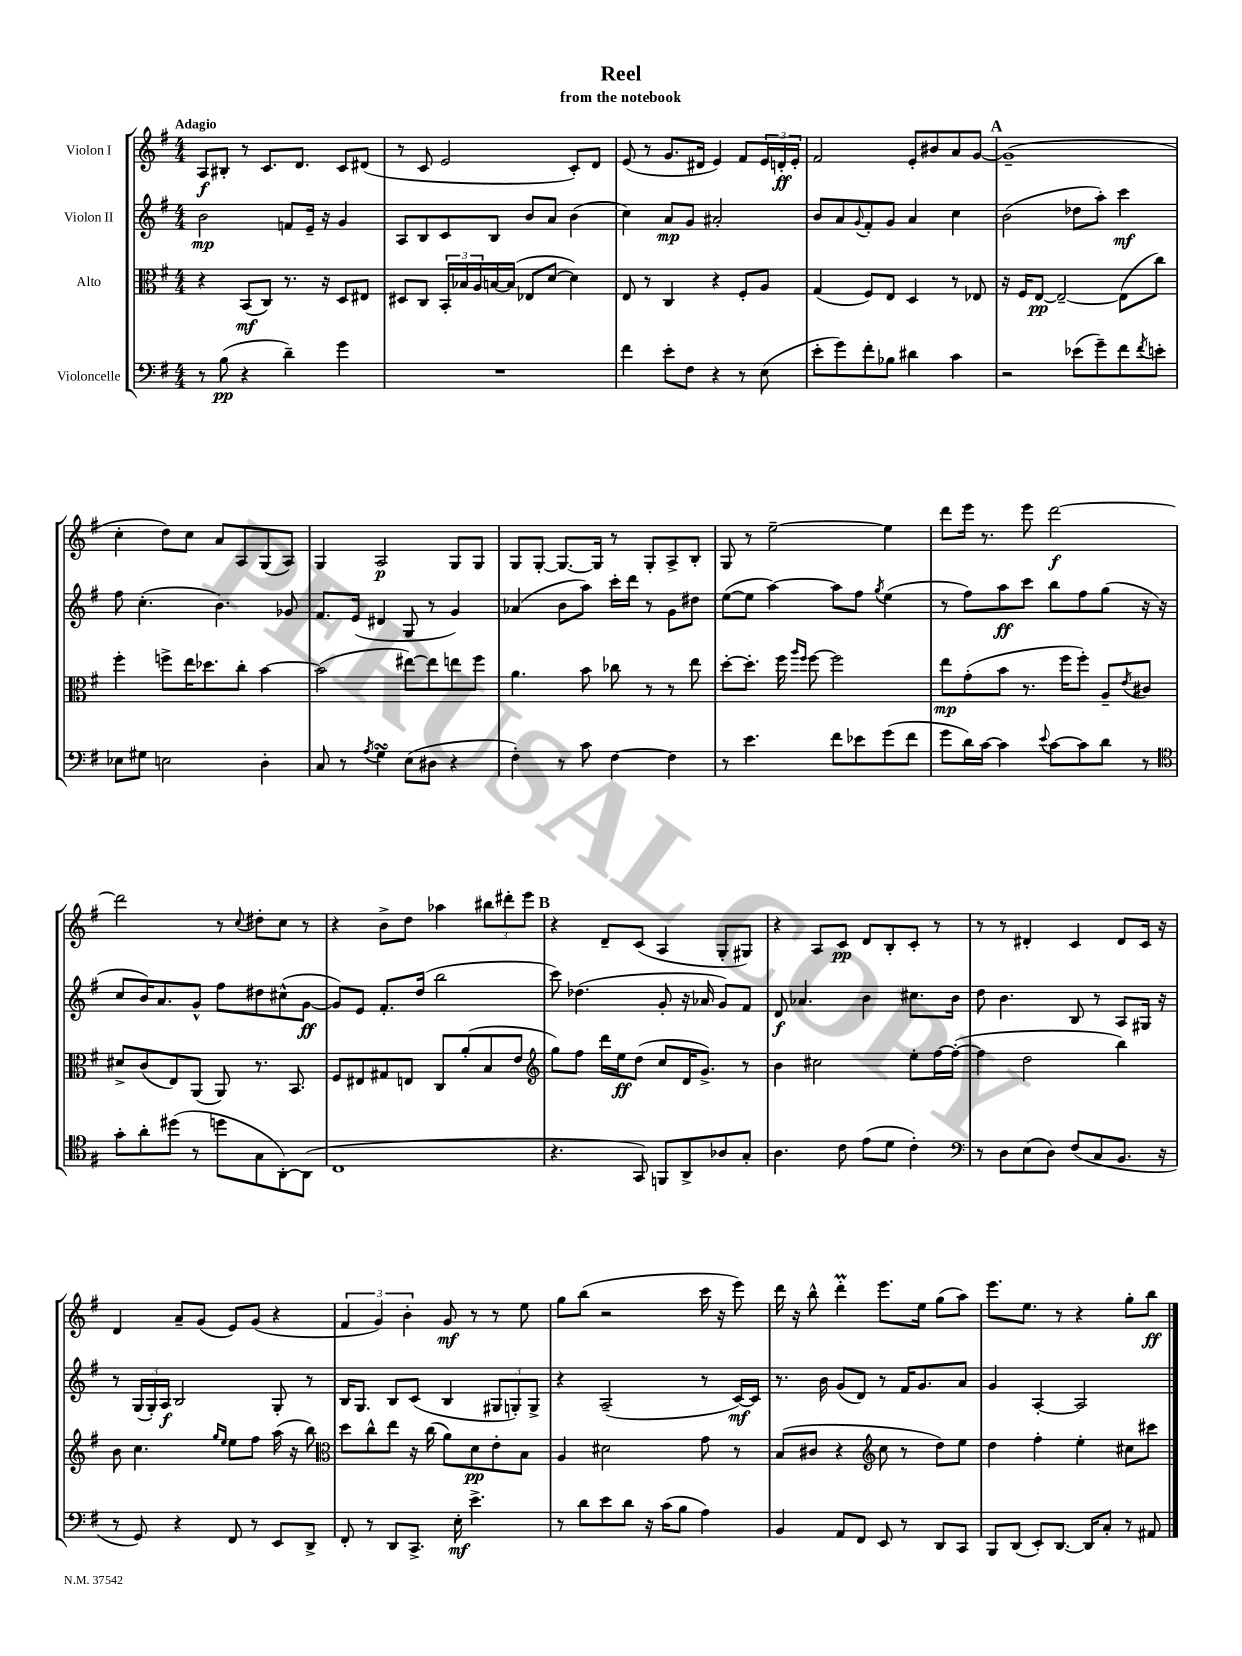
\header { title = "Reel" subtitle = "from the notebook" }
<<
\new StaffGroup <<
\new Staff = "s0" \with { instrumentName = "Violon I" } {
    \clef treble \key g \major \numericTimeSignature \time 4/4 \tempo "Adagio"
    a8\f bis8-. r8 c'8. d'8. c'8 dis'8( |
    r8 c'8 e'2 c'8-.) d'8 |
    e'8( r8 g'8. dis'16 e'4) fis'8 \tuplet 3/2 { e'16 d'16-.\ff e'16-. } |
    fis'2 e'8-. bis'8 a'8 g'8~ |
    \mark \markup { \bold "A" } g'1--( |
    c''4-. d''8) c''8 a'8 a8 g8( a8) |
    g4 a2\p g8 g8 |
    g8 g8~-. g8.~ g16 r8 g8-. a8-> b8-. |
    g8 r8 e''2~-- e''4 |
    d'''8 e'''16 r8. e'''8 d'''2~\f |
    d'''2 r8 \appoggiatura { c''8 } dis''8-. c''8 r8 |
    r4 b'8-> d''8 aes''4 \tuplet 3/2 { bis''8 dis'''8-. e'''8 } |
    \mark \markup { \bold "B" } r4 d'8-- c'8( a4 g8-. gis8) |
    r4 a8 c'8\pp d'8 b8-. c'8-. r8 |
    r8 r8 dis'4-. c'4 dis'8 c'16 r16 |
    d'4 a'8-- g'8( e'8) g'8( r4 |
    \tuplet 3/2 { fis'4 g'4) b'4-. } g'8\mf r8 r8 e''8 |
    g''8 b''8( r2 c'''16 r16 e'''8) |
    d'''16 r16 b''8-^ d'''4-.\prall e'''8. e''16 g''8( a''8) |
    e'''8. e''8. r8 r4 g''8-. b''8\ff \bar "|." |
}
\new Staff = "s1" \with { instrumentName = "Violon II" } {
    \clef treble \key g \major \numericTimeSignature \time 4/4
    b'2\mp f'8 e'16-- r16 g'4 |
    a8 b8 c'8 b8 b'8 a'8 b'4( |
    c''4) a'8\mp g'8 ais'2-. |
    b'8 a'8 \appoggiatura { g'8 } fis'8-. g'8 a'4 c''4 |
    \mark \markup { \bold "A" } b'2( des''8 a''8-.) c'''4\mf |
    fis''8 c''4.-.( b'4.) ges'8 |
    fis'8. e'16( dis'4 g8 r8 g'4) |
    aes'4( b'8 a''8) c'''16-. d'''16 r8 g'8 dis''8 |
    e''8~( e''8 a''4~) a''8 fis''8 \acciaccatura { g''8 } e''4( |
    r8 fis''8) a''8\ff c'''8 b''8 fis''8 g''8( r16 r16 |
    c''8 b'16) a'8. g'8-^ fis''8 dis''8 cis''8-^( g'8~\ff |
    g'8) e'8 fis'8.-. d''16( b''2 |
    \mark \markup { \bold "B" } c'''8) des''4.( g'8-. r16 aes'16 g'8) fis'8 |
    d'8\f aes'4. b'4 cis''8. b'16 |
    d''8 b'4. b8 r8 a8 gis16 r16 |
    r8 \tuplet 3/2 { g16( g16-.) a16\f } b2 g8-. r8 |
    b16 g8. b8 c'8( b4 \tuplet 3/2 { gis8 g8-.) g8-> } |
    r4 a2--( r8 c'16~\mf) c'16 |
    r8. b'16 g'8( d'8) r8 fis'16 g'8. a'8 |
    g'4 a4~-. a2 \bar "|." |
}
\new Staff = "s2" \with { instrumentName = "Alto" } {
    \clef alto \key g \major \numericTimeSignature \time 4/4
    r4 b,8\mf( c8) r8. r16 d8 eis8 |
    dis8 c8 \tuplet 3/2 { b,16-. bes16 a16 } b16~ b16( ees8 d'8~ d'4) |
    e8 r8 c4 r4 fis8-. a8 |
    g4( fis8) e8 d4 r8 ees8 |
    \mark \markup { \bold "A" } r16 fis16 e8~\pp e2~-- e8( c''8) |
    fis''4-. f''8-> e''16 des''8. c''8-. b'4~ |
    b'2( eis''8~) eis''8 e''8 fis''8 |
    a'4. b'8 ces''8 r8 r8 e''8 |
    d''8~-. d''8.-. fis''16 \grace { a''16 fis''16 } fis''8~ fis''2 |
    e''8\mp g'8-.( b'8 r8. fis''16 fis''8-.) a8-- \acciaccatura { e'8 } cis'8 |
    dis'8-> c'8( e8) a,8( a,8) r8. b,8. |
    fis8 eis8 gis8 e8 c8 a'8-.( b8 e'8 |
    \mark \markup { \bold "B" } \clef treble g''8) fis''8 d'''16 e''16\ff d''8( c''8 d'16 g'8.->) r8 |
    b'4 cis''2 e''8-. fis''16~ fis''16~-.( |
    fis''4 d''2 b''4) |
    b'8 c''4. \grace { g''16 e''16 } e''8 fis''8 a''16( r16 b''8) |
    \clef alto d''8 c''8-^ e''8 r16 c''16( a'8) d'8\pp e'8-. b8 |
    a4 dis'2 g'8 r8 |
    b8( cis'8 r4 \clef treble c''8 r8 d''8) e''8 |
    d''4 fis''4-. e''4-. cis''8 cis'''8 \bar "|." |
}
\new Staff = "s3" \with { instrumentName = "Violoncelle" } {
    \clef bass \key g \major \numericTimeSignature \time 4/4
    r8 b8\pp( r4 d'4--) g'4 |
    R1 |
    fis'4 e'8-. fis8 r4 r8 e8( |
    e'8-. g'8) fis'8-. bes8 dis'4 c'4 |
    \mark \markup { \bold "A" } r2 ees'8( g'8--) fis'8 \acciaccatura { fis'8 } e'8-. |
    ees8 gis8 e2 d4-. |
    c8 r8 \acciaccatura { a8 } g4\turn e8( dis8 r4 |
    fis4-.) r8 c'8 fis4~ fis4 |
    r8 e'4. fis'8 ees'8 g'8( fis'8 |
    g'8 d'16) c'16~ c'4 \appoggiatura { e'8 } c'8~ c'8 d'8 r8 |
    \clef tenor g'8-. a'8-. dis''8( r8 d''8 g8 a,8~-.) a,8( |
    c1 |
    \mark \markup { \bold "B" } r4. g,8) f,8 a,8-> aes8 g8-. |
    a4. c'8 e'8( d'8 c'4-.) |
    \clef bass r8 d8 e8( d8) fis8( c8 b,8. r16 |
    r8 g,8) r4 fis,8 r8 e,8 d,8-> |
    fis,8-. r8 d,8 c,8.-> e16-.\mf e'4.-> |
    r8 d'8 e'8 d'8 r16 c'16( b8 a4) |
    b,4 a,8 fis,8 e,8 r8 d,8 c,8 |
    b,,8 d,8( e,8-.) d,8.~ d,16 c8-. r8 ais,8 \bar "|." |
}
>>
>>
\layout { \context { \Score \remove "Bar_number_engraver" } }
